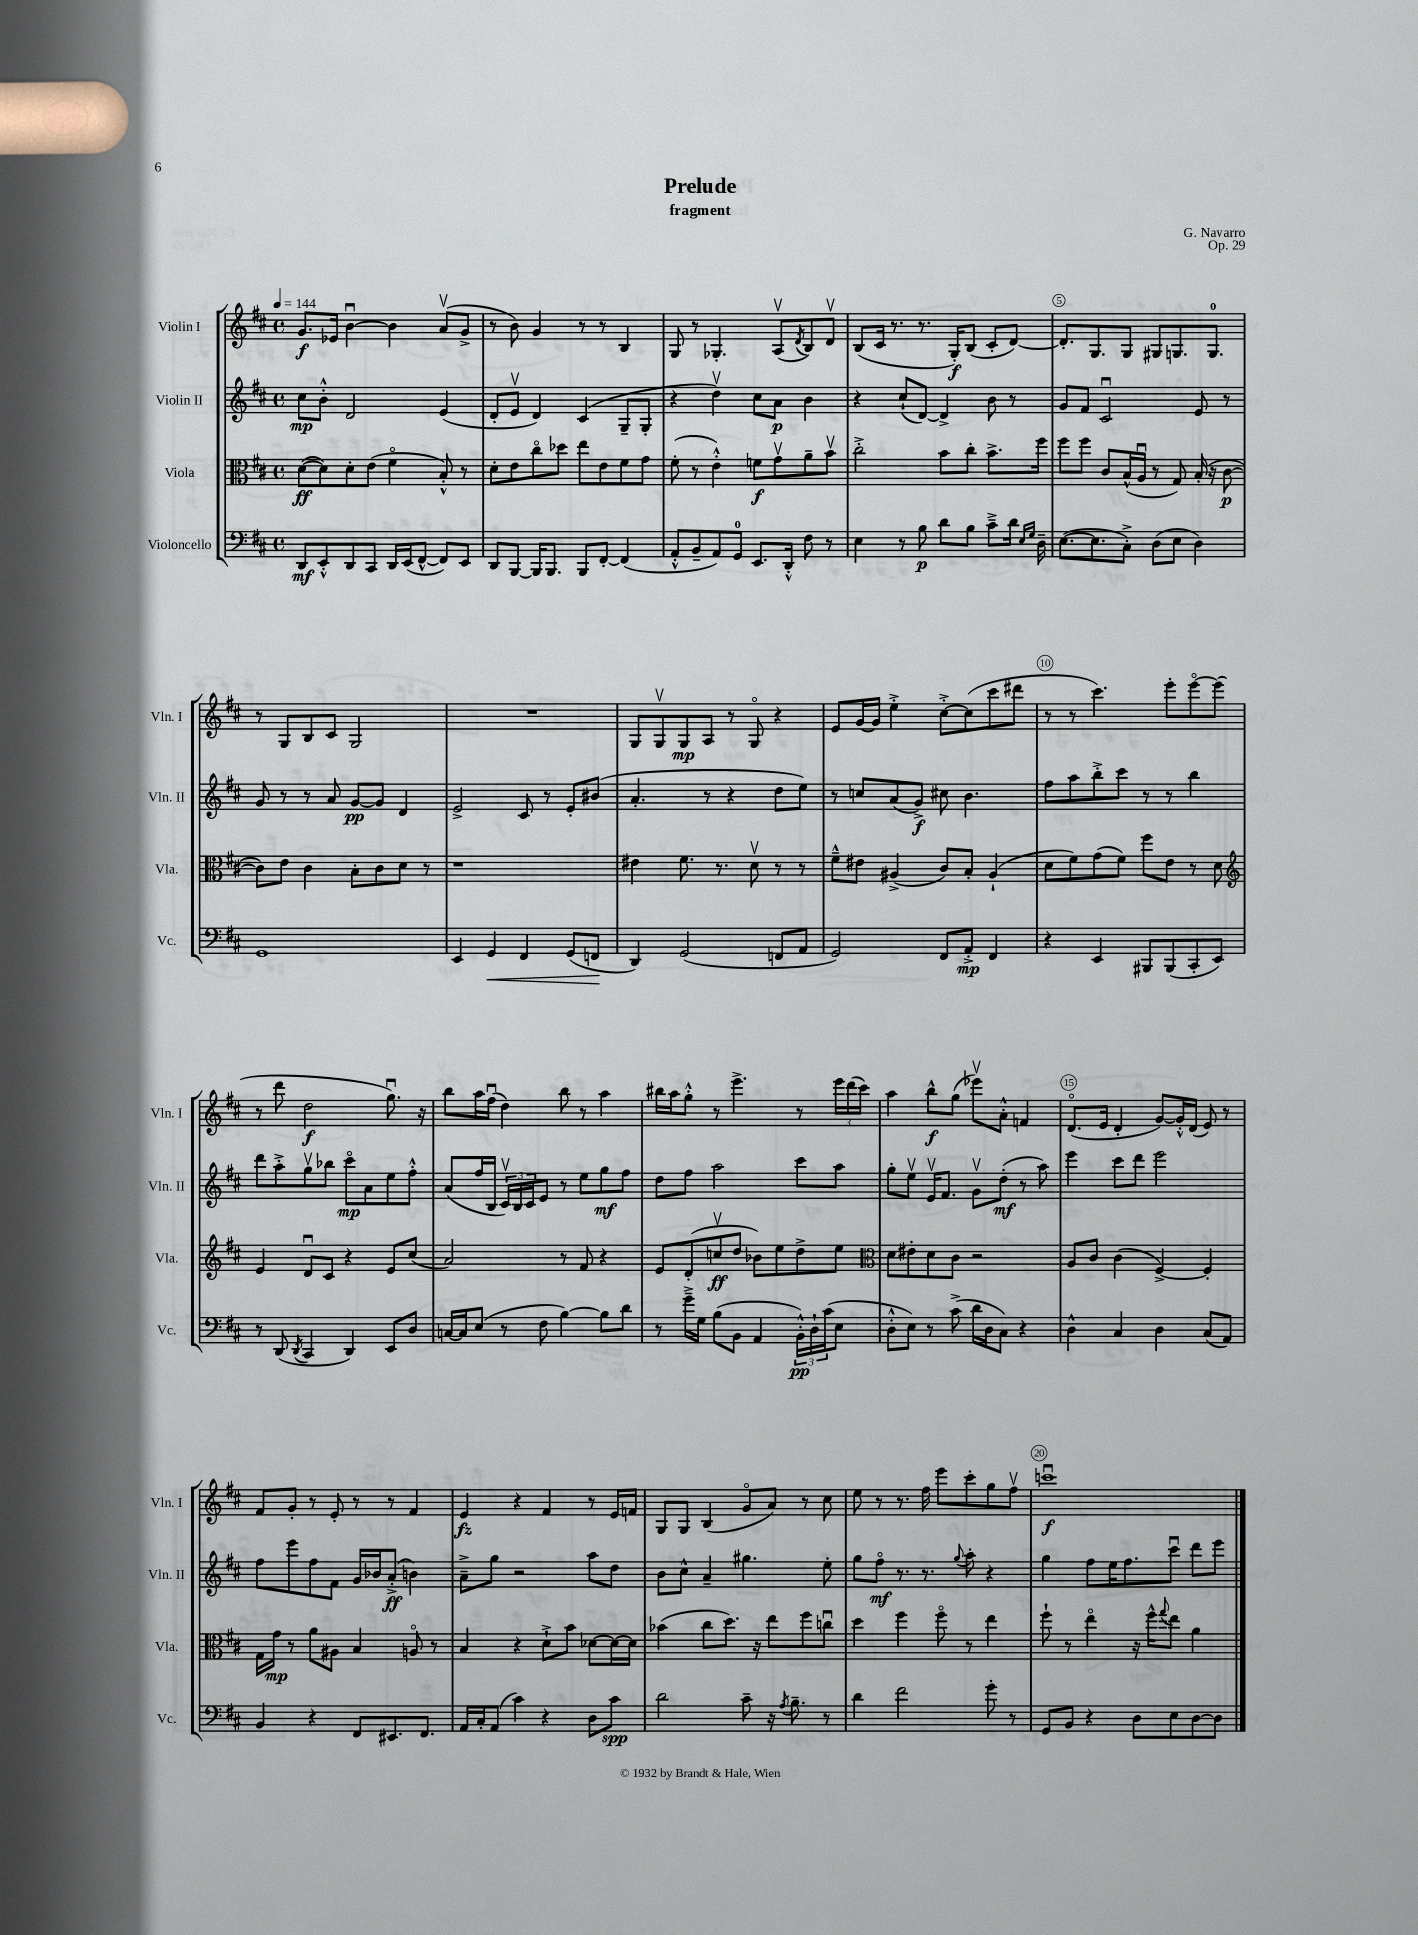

**kern	**kern	**kern	**kern
*staff4	*staff3	*staff2	*staff1
*clefF4	*clefC3	*clefG2	*clefG2
*k[f#c#]	*k[f#c#]	*k[f#c#]	*k[f#c#]
*M4/4	*M4/4	*M4/4	*M4/4
*met(c)	*met(c)	*met(c)	*met(c)
*MM144	*MM144	*MM144	*MM144
8DD	([8d	8cc#	8.g
8EE'^^	8d])	8b'^^	.
.	.	.	16e-
8DD	8d'	2d	[4bu
8CC#	(8e	.	.
16DD	4f#o	.	4b]
(16EE	.	.	.
[8FF#^^	.	.	.
8FF#])	8B'^^)	(4e	(8av
8EE	8r	.	8g^
=	=	=	=
8DD	8d'	8d'	8r
[8BBB	8e	8ev	8b)
16BBB]	8cc#o	4d)	4g
8.BBB	.	.	.
.	8dd-	.	.
8BBB	8ee	(4c#	8r
[8FF#'	8e	.	8r
(4FF#]	8f#	8G~	4B
.	8g	8G'	.
=	=	=	=
8AA'^^	(8f#'	4r	8G
8BB~	8r	.	8r
8AA)	4e'^^)	4ddv)	4.G-'
8GG	.	.	.
8.EE	8f	8cc#	.
.	8gv	8a	(8Av
16DD'^^	.	.	.
.	.	.	8qd
8F#	8a~	4b	8B)
8r	8bv	.	8dv
=	=	=	=
4E	2cc#'^	4r	(8B
.	.	.	16c#
.	.	.	8.r
8r	.	(8cc#`	.
8B	.	[8d)	8.r
8d	8b	4d^]	.
.	.	.	16G')
8B	8cc#'	.	(8B
8c#~^	8.b^	8b	8c#'
16d	.	8r	[8d)
16qqE	.	.	.
16qqG	.	.	.
16D~	16ff#	.	.
=	=	=	=
([8.E	8ff#	8g	8.d']
.	8ff#	8f#	.
8.E]	.	.	8.G
.	8c#	2c#u	.
8C#'^)	(16B^^	.	8G
.	16Au	.	.
(8D	8r	.	8G#
8E	8G)	.	8.G
4D)	(16B'	8e	.
.	16r	.	8.G
.	[8c#	8r	.
=	=	=	=
1GG	8c#])	8g	8r
.	8e	8r	8G
.	4c#	8r	8B
.	.	8a	8c#
.	8B'	[8g	2G
.	8c#	8g]	.
.	8d	4d	.
.	8r	.	.
=	=	=	=
4EE	1r	2e^	1r
4GG	.	.	.
4FF#	.	8c#	.
.	.	8r	.
(8GG	.	8e'	.
8FF	.	(8b#	.
=	=	=	=
4DD)	4e#	4.a'	8G
.	.	.	8Gv
(2GG	8.f#	.	8G
.	.	8r	8A
.	8.r	.	.
.	.	4r	8r
.	8dv	.	8Go
8FF	8r	8dd	4r
8AA	8r	8ee)	.
=	=	=	=
2GG)	8f#~^^	8r	8e
.	8e#	8cc	[16g
.	.	.	16g]
.	(4A#^	(8a	4ee'^
.	.	8g^)	.
8FF#	8c#)	8cc#	[8cc#'^
8AA'^	8B'	4.b	(8cc#]
4FF#	(4A#`	.	8ccc#
.	.	.	8ddd#
=	=	=	=
4r	8d	8ff#	8r
.	8f#)	8aa	8r
4EE	(8g	8bb'^	4.ccc#)
.	8f#)	8ccc#	.
8BBB#	8ff#	8r	.
(8BBB#	8e	8r	8eee'
8CC#'	8r	4bb	[8eeeo
8EE)	8d	.	(8eee]
=	=	=	=
*	*clefG2	*	*
8r	4e	8ddd	8r
(8DD	.	8aa'^	8ddd
8qDD	.	.	.
4CC#	8du	8ggv	2dd
.	8c#	8bb-	.
4DD)	4r	8ccc#o	.
.	.	8a	.
8EE	8e	8ee	8.ggu)
8D	(8cc#	8ff#'^^	.
.	.	.	16r
=	=	=	=
[16C	2a)	(8a	8bb
16C]	.	.	.
(8E	.	16ff#	16aa
.	.	16B	(16ff#u
8r	.	24c#v)	4dd)
.	.	24B	.
.	.	24c#	.
8F#	.	8e	.
[4B)	8r	8r	8bb
.	8f#	8ee	8r
8B]	4r	8gg	4aa
8d	.	8ff#	.
=	=	=	=
8r	8e	8dd	16bb#
.	.	.	16aa
16g~^	(8d'	8ff#	8gg'^^
16G	.	.	.
(8B	8ccv	2aa	8r
8BB	8dd	.	4.eee^
4AA	8b-)	.	.
.	8ee	.	.
24BB'^^)	8dd^	8ccc#	8r
24D`	.	.	.
(24c#	.	.	.
8E	8ee	8aa	24eee
.	.	.	(24ddd
.	.	.	24ccc#)
=	=	=	=
*	*clefC3	*	*
8D'^^	8d	8gg'	4aa
8E)	8e#'	8eev	.
8r	8d	16ev	8bb^^
.	.	8.f#	.
(8c#^	8c#	.	(8gg
16d	2r	8gv	8eee-v)
16D	.	.	.
8C#)	.	(8dd'	8a'^^
4r	.	8r	4f
.	.	8aa)	.
=	=	=	=
4D^^	8A	4eee	(8.do
.	8c#	.	.
.	.	.	16e
4C#	(4c#	8ccc#	4d'
.	.	8ddd	.
4D	[4F#^)	2eee	[8g)
.	.	.	16g'^^]
.	.	.	(16d
(8C#	4F#']	.	8e)
8AA)	.	.	8r
=	=	=	=
4BB	16G	8ff#	8f#
.	16g	.	.
.	8r	8eee	8g'
4r	8a	8ff#	8r
.	8A#	8f#	8e'
8FF#	4B	16g	8r
.	.	16b-	.
8.EE#	.	(8a'^	8r
.	8Ao	4b)	4f#
8.FF#	.	.	.
.	8r	.	.
=	=	=	=
16AA	4B	8a~^	4e
16C#'	.	.	.
(8AA	.	8gg	.
4c#)	4r	2r	4r
4r	8d`^	.	4f#
.	8b	.	.
8D	[8d-	8aa	8r
8c#	16d-_	8dd	16e
.	16d-]	.	16f
=	=	=	=
2d	(4b-	8b	8G
.	.	8cc#^^	8G
.	8cc#	4a~	(4B
.	8.dd)	.	.
8c#~	.	4.gg#	8go
.	16r	.	.
16r	8ee	.	8a)
8qA	.	.	.
8.B~	.	.	.
.	8ff#	.	8r
8r	8ccu	8ee'	8cc#
=	=	=	=
4d	4dd	8gg	8ee
.	.	8ff#o	8r
2f#	4ff#	8.r	8.r
.	.	8.r	16ff#
.	8ff#o	.	8eee
.	.	8qqgg	.
.	8r	8aa'	8ccc#'
8g'	4ee	4r	8gg
8r	.	.	8ff#v
=	=	=	=
8GG	8ff#`	4gg	1cccu
8BB	8r	.	.
4r	4eeo	8ff#	.
.	.	16ee	.
.	.	8.ff#	.
8D	16r	.	.
.	16ff#^^	.	.
.	8qqgg	.	.
8E	8ee	8ccc#u	.
[8D	4a	8ddd	.
8D]	.	8eee	.
==	==	==	==
*-	*-	*-	*-
